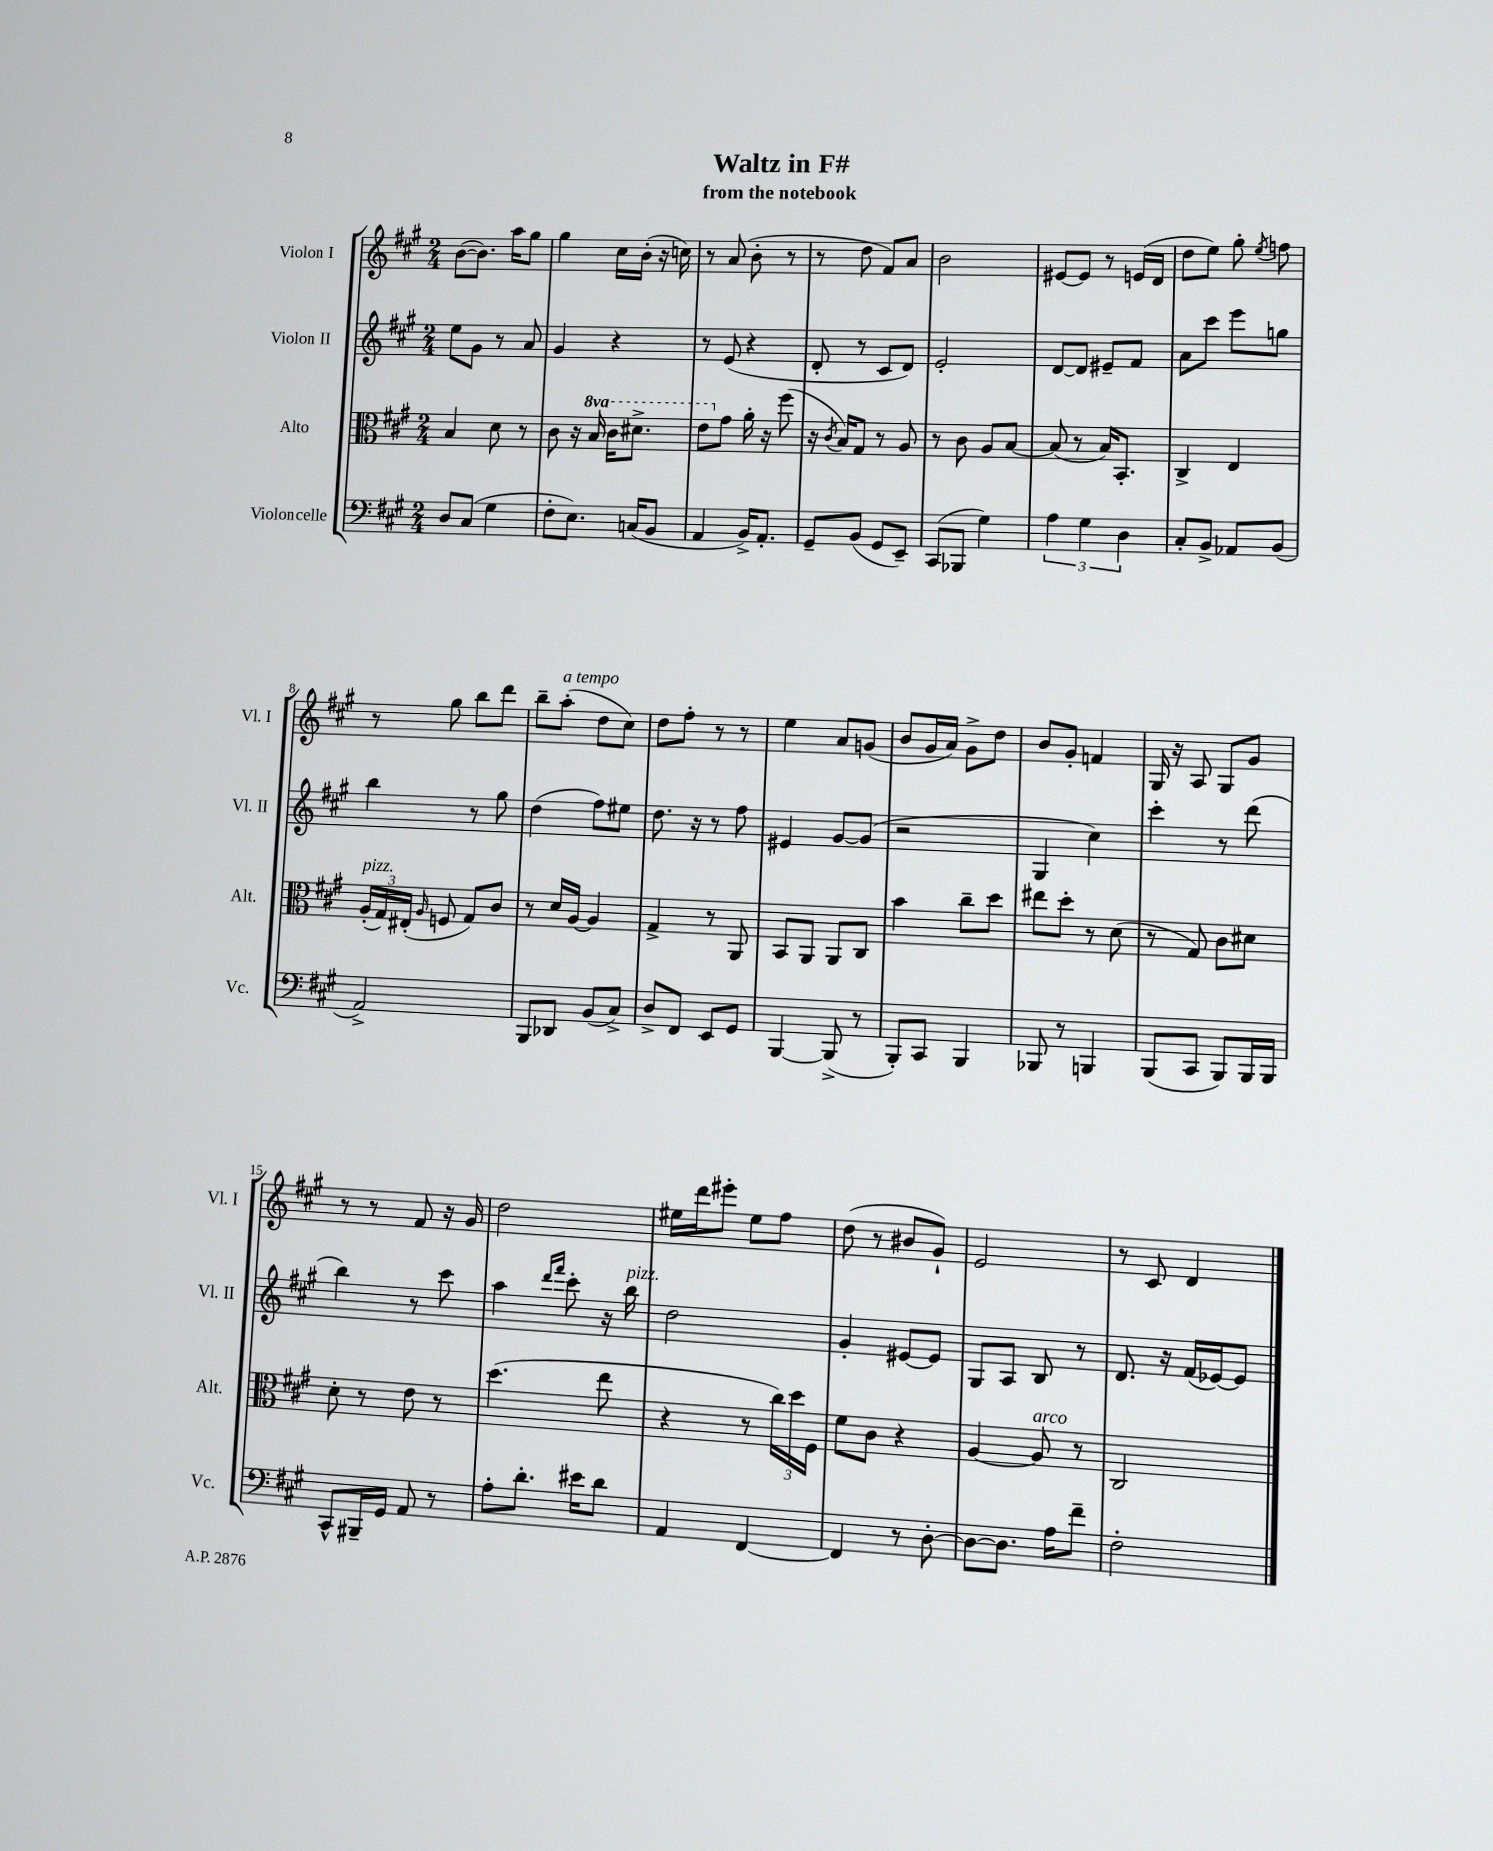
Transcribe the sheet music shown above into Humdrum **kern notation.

**kern	**kern	**kern	**kern
*part4	*part3	*part2	*part1
*staff4	*staff3	*staff2	*staff1
*I"Violoncelle	*I"Alto	*I"Violon II	*I"Violon I
*I'Vc.	*I'Alt.	*I'Vl. II	*I'Vl. I
*clefF4	*clefC3	*clefG2	*clefG2
*k[f#c#g#]	*k[f#c#g#]	*k[f#c#g#]	*k[f#c#g#]
*M2/4	*M2/4	*M2/4	*M2/4
=1	=1	=1	=1
8D/L	4B/	8ee\L	([8b\L
(8C#/J	.	8g#\J	8.b\J])
4G#\	8d\	8r	.
.	.	.	16aa\KL
.	8r	8a/	8gg#\J
=2	=2	=2	=2
8F#'\L	8c#\	4g#/	4gg#\
8.E\J)	16r	.	.
*	*8va	*	*
.	16b/	.	.
.	16cc#\KL	4r	16cc#\LL
(16Cn/KL	8.dd#X^\J	.	(16b'\JJ
8BB/J	.	.	16r
.	.	.	16ccn\)
=3	=3	=3	=3
4AA/	8ee\L	8r	8r
*	*X8va	*	*
.	8g#\J	(8e/	(8a/
16BB^/KL)	16a'\	4r	8b'\
8.AA'/J	16r	.	.
.	(8ff#\	.	8r
=4	=4	=4	=4
8GG#~/L	16r	8d'/	8r
.	8qc#/	.	.
.	16B/KL)	.	.
(8BB/J	8G#/J	8r	8dd\
8GG#/L	8r	8c#/L	8f#/L)
8EE~/J)	8A/	8d/J)	8a/J
=5	=5	=5	=5
(8CC#/L	8r	2e'/	2b\
8BBB-X/J	8c#\	.	.
4G#\)	8A/L	.	.
.	[8B/J	.	.
=6	=6	=6	=6
6A\	(8B/]	[8d/L	[8e#X/L
.	8r	8d/J]	8e#/J]
6G#\	.	.	.
.	16B/KL)	8e#X~/L	8r
.	8.BB'/J	.	.
6D\	.	.	.
.	.	8f#/J	(16en/LL
.	.	.	16d/JJ
=7	=7	=7	=7
8C#'/L	4C#^/	8a\L	8dd\L
8BB^/J	.	8ccc#\J	8ee\J)
8AA-X/L	4E/	8eee\L	8gg#'\
.	.	.	8qee/
(8BB/J	.	8ggn\J	8ffn\
!!LO:LB:g=z
=8	=8	=8	=8
!	!LO:TX:a:i:t=pizz.	!	!
2AA^/)	(24A'/LL	4bb\	8r
.	24G#/)	.	.
.	(24E#X'/JJ	.	.
.	16qqA/	.	.
.	8Fn/	.	8gg#\
.	8G#/L)	8r	8bb\L
.	8c#/J	8gg#\	8ddd\J
=9	=9	=9	=9
8BBB/L	8r	(4dd\	8bb~\L
!	!	!	!LO:TX:a:i:t=a tempo
8DD-X/J	16d/LL	.	(8aa'\J
.	[16A/JJ	.	.
(8BB/L	4A/]	8ff#\L)	8dd\L
8C#^/J)	.	8ee#X\J	8cc#\J)
=10	=10	=10	=10
8D^/L	4G#^/	8.dd\	8dd\L
8FF#/J	.	.	8ff#'\J
.	.	16r	.
8EE/L	8r	8r	8r
8GG#/J	8AA/	8ff#\	8r
=11	=11	=11	=11
[4BBB/	8BB/L	4e#X/	4ee\
.	8AA/J	.	.
(8BBB^/]	8AA/L	[8g#/L	8a/L
8r	8C#/J	(8g#/J]	(8gn/J
=12	=12	=12	=12
8BBB'/L)	4b\	2r	8b/L
8CC#/J	.	.	16g#/L
.	.	.	16a/JJ)
4BBB/	8cc#~\L	.	8g#^\L
.	8dd\J	.	8dd\J
=13	=13	=13	=13
8BBB-X/	8ee#X\L	4G#/	8b/L
8r	8dd'\J	.	8g#'/J
4BBBn/	8r	4cc#\)	4fn/
.	(8d\	.	.
=14	=14	=14	=14
(8BBB/L	8r	4ccc#'\	16G#/
.	.	.	16r
8CC#/J	8G#/)	.	8A/
8BBB/L)	8c#\L	8r	8G#/L
16BBB/L	8d#X\J	(8ddd\	8g#/J
16BBB/JJ	.	.	.
!!LO:LB:g=z
=15	=15	=15	=15
8CC#^^/L	8d'\	4bb\)	8r
16BBB#X~/L	8r	.	8r
16GG#/JJ	.	.	.
8AA/	8e\	8r	8f#/
8r	8r	8ccc#\	16r
.	.	.	16g#/
=16	=16	=16	=16
8A'\L	(4.dd\	4aa\	2dd\
8.d'\J	.	.	.
.	.	16qqddd/LL	.
.	.	16qqfff#/JJ	.
.	.	8ccc#'\	.
16e#X\KL	.	.	.
8d\J	8ee\	16r	.
!	!	!LO:TX:a:i:t=pizz.	!
.	.	16bb\	.
=17	=17	=17	=17
4AA/	4r	2dd\	16ee#X\LL
.	.	.	16ddd\J
.	.	.	8eee#X'\J
[4FF#/	8r	.	8ee#\L
.	24cc#\LL)	.	8ff#\J
.	24dd\	.	.
.	24F#\JJ	.	.
=18	=18	=18	=18
4FF#/]	8f#\L	4g#'/	(8dd\
.	8c#\J	.	8r
8r	4r	[8e#X/L	8b#X/L
[8D'\	.	8e#/J]	8g#`/J)
=19	=19	=19	=19
8D\L_	[4A/	8G#/L	2e/
8.D\J]	.	8A/J	.
!	!LO:TX:a:i:t=arco	!	!
.	8A/]	8B/	.
16A\KL	.	.	.
8f#~\J	8r	8r	.
=20	=20	=20	=20
2F#'\	2C#/	8.d/	8r
.	.	.	8c#/
.	.	16r	.
.	.	(16f#/LL	4d/
.	.	[16e-X/J)	.
.	.	8e-/J]	.
==	==	==	==
*-	*-	*-	*-
